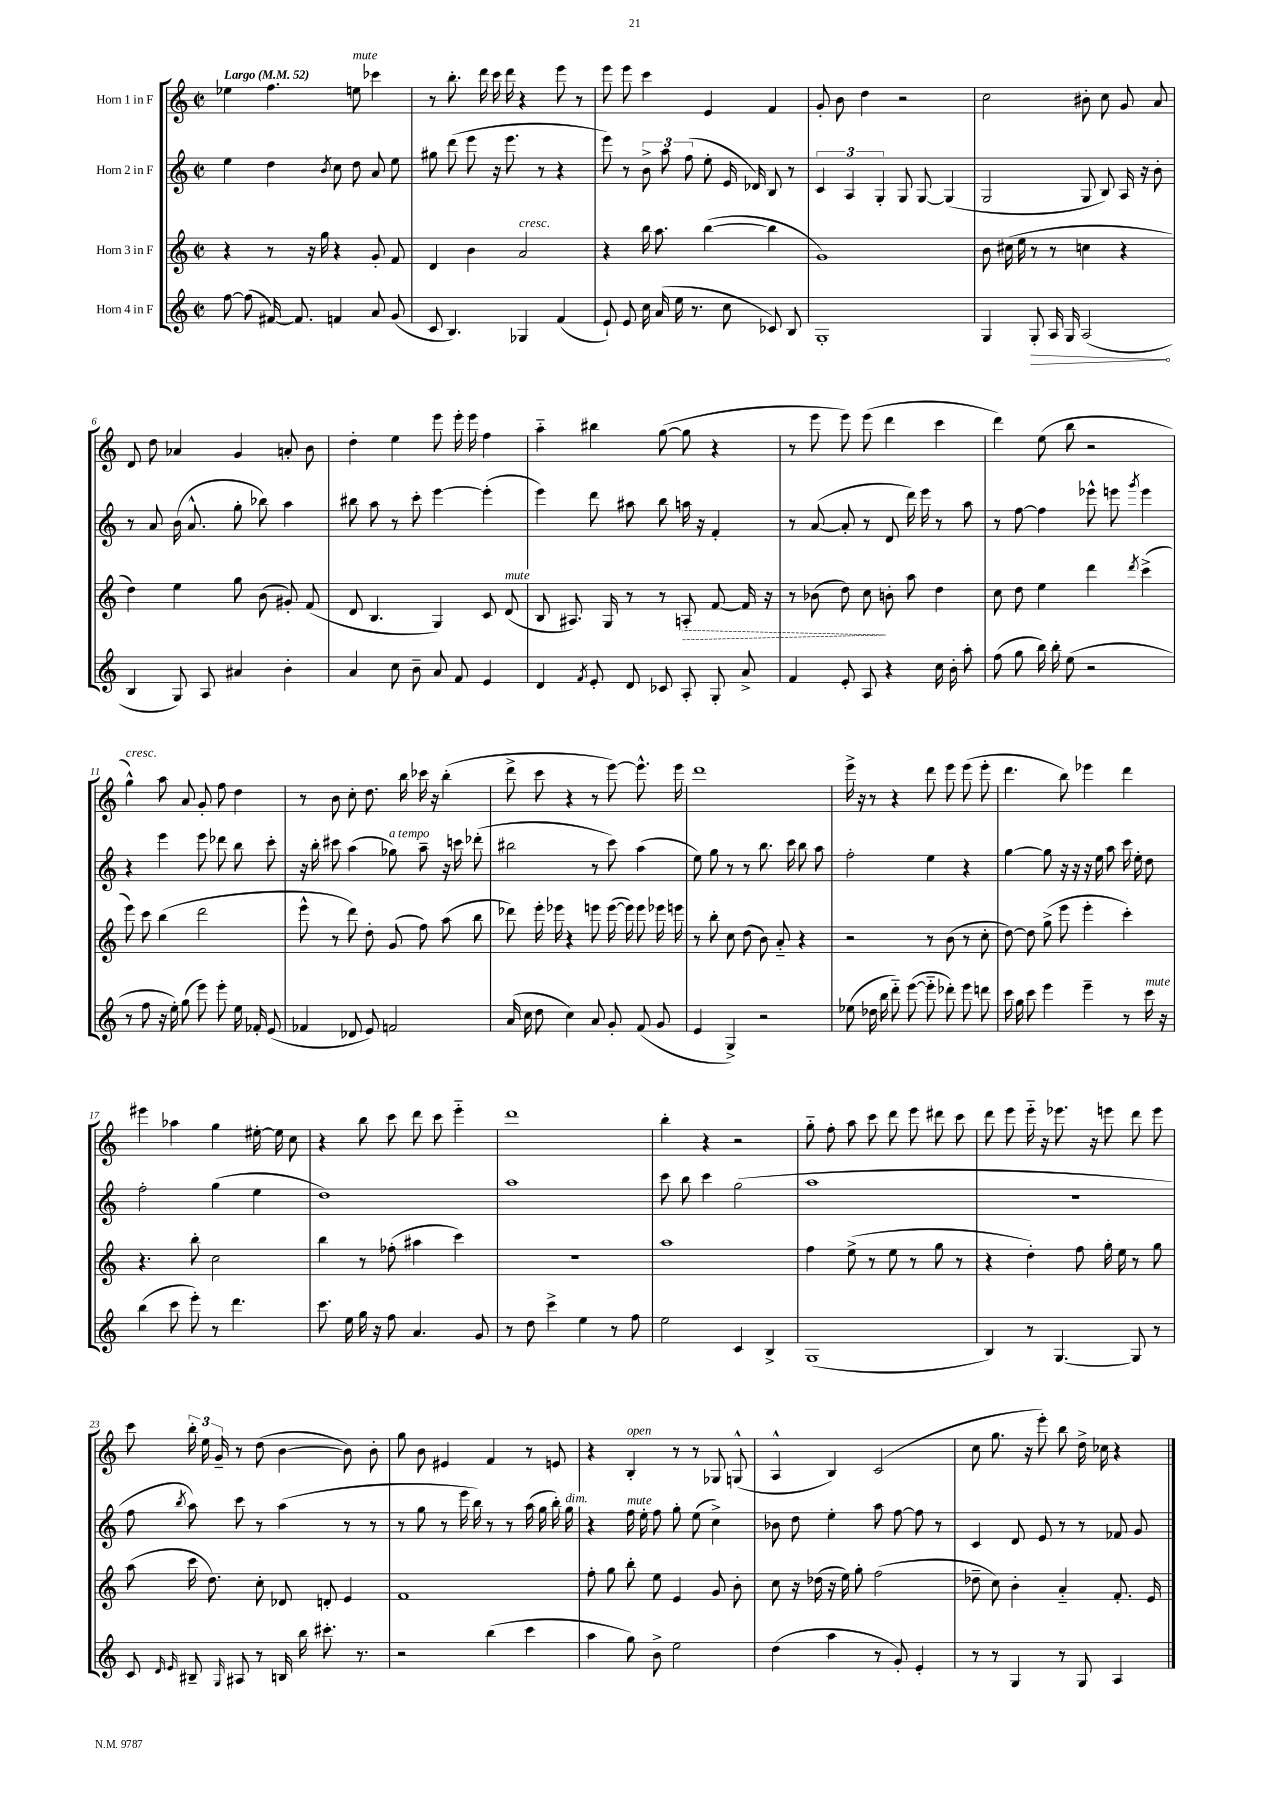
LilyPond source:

<<
\new StaffGroup <<
\new Staff = "s0" \with { instrumentName = "Horn 1 in F" } {
    \clef treble \key c \major \defaultTimeSignature \time 2/2 \tempo "Largo" 4 = 52
    \autoBeamOff ees''4 f''4. e''8^\markup { \italic "mute" } ces'''4 |
    r8 b''8.-. d'''16 c'''16 d'''16 r4 e'''8 r8 |
    e'''8 e'''8 c'''4 e'4 f'4 |
    g'8-. b'8 d''4 r2 |
    c''2 bis'8-. c''8 g'8 a'8 |
    d'8 d''8 aes'4 g'4 a'8-. b'8 |
    d''4-. e''4 e'''8 e'''16-. e'''16 f''4 |
    a''4-_ bis''4 g''8~( g''8 r4 |
    r8 e'''8 e'''8) e'''8( d'''4 c'''4 |
    d'''4) e''8( b''8 r2 |
    g''4-^^\markup { \italic "cresc." }) a''8 a'8 g'8-. f''8 d''4 |
    r8 b'8 c''8-. d''8. b''16 ces'''16 r16 b''4-.( |
    d'''8-> c'''8 r4 r8 e'''8~) e'''8.-^ e'''16 |
    d'''1 |
    e'''16-> r16 r8 r4 d'''8 e'''8 e'''8( e'''8-. |
    d'''4. b''8) ees'''4 d'''4 |
    eis'''4 aes''4 g''4 eis''16~-. eis''16 c''8 |
    r4 b''8 c'''8 d'''8 c'''8 e'''4-_ |
    d'''1 |
    b''4-. r4 r2 |
    g''8-_ f''8-. a''8 c'''8 d'''8 e'''8 dis'''8 c'''8 |
    d'''8 e'''8 e'''16-_ r16 ees'''8. r16 e'''8 d'''8 e'''8 |
    c'''8 \tuplet 3/2 { b''16-. e''16 g'16-- } r8 d''8( b'4~ b'8) b'8-. |
    g''8 b'8 eis'4 f'4 r8 e'8 |
    r4 b4-.^\markup { \italic "open" } r8 r8 ges8 g8-^( |
    a4-^ b4) c'2( |
    c''8 g''8. r16 e'''8-.) b''8 d''16-> ces''16 r4 \bar "|." |
}
\new Staff = "s1" \with { instrumentName = "Horn 2 in F" } {
    \clef treble \key c \major \defaultTimeSignature \time 2/2
    \autoBeamOff e''4 d''4 \acciaccatura { b'8 } c''8 d''8 a'8 e''8 |
    gis''8 d'''8( e'''8 r16 e'''8. r8 r4 |
    e'''8) r8 \tuplet 3/2 { b'8-> a''8 f''8( } e''8-. e'16 des'16) b8 r8 |
    \tuplet 3/2 { c'4 a4 g4-. } g8 g8~ g4( |
    g2 g8 b8) a16 r16 b'8-. |
    r8 a'8 b'16( a'8.-^ g''8-. bes''8) a''4 |
    bis''8 a''8 r8 c'''8-. e'''4~ e'''4-.( |
    e'''4) d'''8 ais''8 b''8 a''16 r16 f'4-. |
    r8 a'8~( a'8-. r8 d'8 d'''16) e'''16 r8 a''8 |
    r8 f''8~ f''4 ees'''8-^ e'''8 \acciaccatura { g'''8 } e'''4 |
    r4 e'''4 e'''8 des'''8 b''8 c'''8-. |
    r16 b''16-. cis'''8 a''4( ges''8^\markup { \italic "a tempo" }) a''8-- r16 c'''16 des'''8-.( |
    bis''2 r8 c'''8) a''4( |
    e''8) g''8 r8 r8 b''8. c'''16 b''8 a''8 |
    f''2-. e''4 r4 |
    g''4~ g''8 r16 r16 r16 e''16 a''8 c'''16 e''16-. d''8 |
    f''2-. g''4( e''4 |
    d''1) |
    a''1 |
    c'''8 b''8 c'''4 g''2( |
    a''1 |
    r1 |
    f''8 \acciaccatura { b''8 } a''8) c'''8 r8 a''4( r8 r8 |
    r8 g''8 r8 e'''16 b''16) r8 r8 a''16( g''16 b''16-.) g''16^\markup { \italic "dim." } |
    r4 f''16^\markup { \italic "mute" } e''16-. f''8 g''8-. e''8( c''4->) |
    bes'8 d''8 e''4-. a''8 f''8~ f''8 r8 |
    c'4 d'8 e'8 r8 r8 fes'8 g'8 \bar "|." |
}
\new Staff = "s2" \with { instrumentName = "Horn 3 in F" } {
    \clef treble \key c \major \defaultTimeSignature \time 2/2
    \autoBeamOff r4 r8 r16 g''16 r4 g'8-. f'8 |
    d'4 b'4 a'2^\markup { \italic "cresc." } |
    r4 b''16 a''8. b''4~( b''4 |
    g'1) |
    b'8 cis''16( e''16 r8 r8 c''4 r4 |
    d''4) e''4 g''8 b'8( gis'8-.) f'8( |
    d'8 b4. g4) c'8 d'8^\markup { \italic "mute" }( |
    b8 ais8.) g16 r8 r8 \once \override Hairpin.style = #'dashed-line a8-.\> f'8~ f'16 r16 |
    r8 bes'8( d''8) c''8\! b'8-. a''8 d''4 |
    c''8 d''8 e''4 d'''4 \acciaccatura { d'''8 } c'''4->( |
    e'''8) c'''8 b''4( d'''2 |
    e'''8-^ r8 d'''8) d''8-. g'8( f''8) a''8( b''8 |
    des'''8) e'''16-. ees'''16 r4 e'''8 e'''16~( e'''16) e'''8 ees'''16 e'''16 |
    r8 b''8-. c''8 d''8( b'8) a'8-_ r4 |
    r2 r8 b'8( r8 c''8-. |
    d''8~) d''8 g''8->( e'''8 e'''4-. c'''4-.) |
    r4. b''8-. c''2 |
    b''4 r8 fes''8-.( ais''4 c'''4) |
    R1 |
    a''1 |
    f''4 e''8->( r8 e''8 r8 g''8 r8 |
    r4 d''4-.) f''8 g''16-. e''16 r8 g''8 |
    a''8( c'''16 d''8.) c''8-. des'8 d'8-. e'4 |
    f'1 |
    f''8-. g''8 b''8-. e''8 e'4 g'8 b'8-. |
    c''8 r16 des''16( r16 e''16) g''8-. f''2( |
    des''8-- c''8) b'4-. a'4-_ f'8.-. e'16 \bar "|." |
}
\new Staff = "s3" \with { instrumentName = "Horn 4 in F" } {
    \clef treble \key c \major \defaultTimeSignature \time 2/2
    \autoBeamOff f''8~ f''8( fis'16~) fis'8. f'4 a'8 g'8( |
    c'8 b4.) ges4 f'4( |
    e'8-!) e'8 c''16 a'16( e''16 r8. c''8 ces'8) b8 |
    g1-. |
    g4 \once \override Hairpin.circled-tip = ##t g8-.\> a16 g16 a2\!( |
    b4 g8) a8 ais'4 b'4-. |
    a'4 c''8 b'8-- a'8 f'8 e'4 |
    d'4 \acciaccatura { f'8 } e'8-. d'8 ces'8 a8-. g8-. a'8-> |
    f'4 e'8-. a8 r4 c''16 b'16-. a''8-. |
    f''8( g''8 b''16) b''16-. e''8( r2 |
    r8 f''8 r16 e''16-.) g''8( e'''8) e'''8-. e''16 fes'16-. e'8( |
    fes'4 des'8 e'8) f'2 |
    a'16( c''16 d''8 c''4) a'8 g'8-. f'8( g'8 |
    e'4 g4->) r2 |
    ees''8( des''16 b''16 d'''8-_) e'''8~( e'''8-_ des'''8-.) e'''8 d'''8 |
    c'''16 g''16 c'''8 e'''4 e'''4-- r8 c'''16^\markup { \italic "mute" } r16 |
    b''4( c'''8 e'''8-.) r8 d'''4. |
    c'''8. e''16 g''16 r16 f''8 a'4. g'8 |
    r8 d''8 c'''4-> e''4 r8 f''8 |
    e''2 c'4 b4-> |
    g1( |
    b4) r8 g4.~ g8 r8 |
    c'8 \grace { d'16 e'16 } bis8-- \grace { g16 } ais8 r8 b16 b''16 cis'''8.-. r8. |
    r2 b''4( c'''4 |
    a''4 g''8) b'8-> e''2 |
    d''4( a''4 r8 g'8-.) e'4-. |
    r8 r8 g4 r8 g8 a4 \bar "|." |
}
>>
>>
